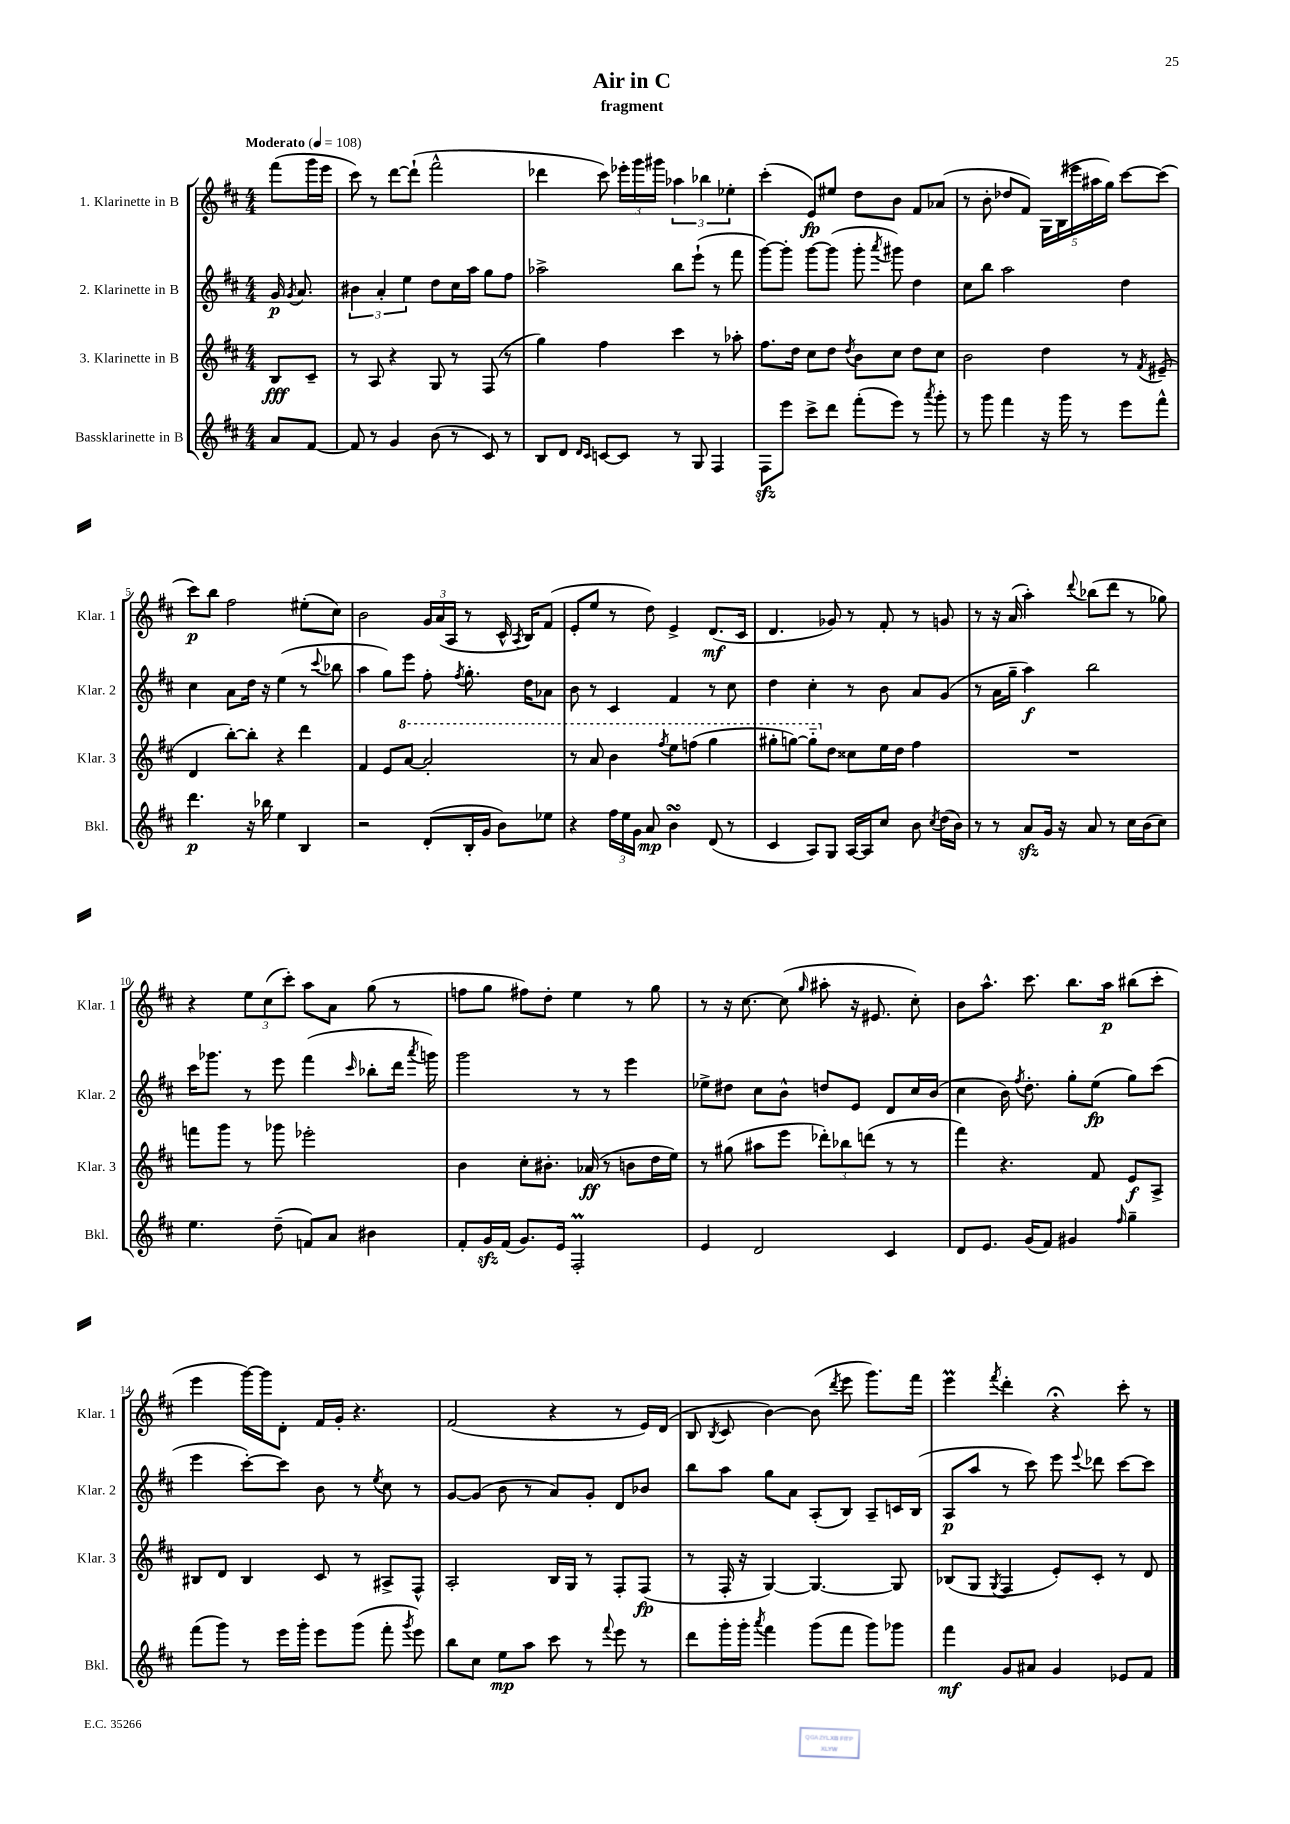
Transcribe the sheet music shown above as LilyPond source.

\header { title = "Air in C" subtitle = "fragment" }
<<
\new StaffGroup <<
\new Staff = "s0" \with { instrumentName = "1. Klarinette in B" shortInstrumentName = "Klar. 1" } {
    \clef treble \key d \major \numericTimeSignature \time 4/4 \partial 4 \tempo "Moderato" 4 = 108
    \autoBeamOff fis'''8[( g'''16 e'''16] |
    cis'''8) r8 d'''8[~ d'''8]-!( fis'''2-^ |
    des'''4 cis'''8) \tuplet 3/2 { ees'''16[-. g'''16 gis'''16] } \tuplet 3/2 { aes''4 bes''4 ees''4-. } |
    cis'''4-.( e'8[\fp) eis''8] d''8[ b'8] fis'8[ aes'8]( |
    r8 b'8-. des''8[ fis'8]) \tuplet 5/4 { g16[ b16( eis'''16 ais''16 g''16]) } cis'''8[~ cis'''8]( |
    cis'''8[\p) b''8] fis''2 eis''8[-.( cis''8]) |
    b'2 \tuplet 3/2 { g'16[ a'16( a16] } r8 cis'16-^ \acciaccatura { a8 } b16[) fis'8]( |
    e'8[-. e''8] r8 d''8) e'4-> d'8.[\mf( cis'16] |
    d'4. ges'8) r8 fis'8-. r8 g'8 |
    r8 r16 a'16( a''4-.) \appoggiatura { d'''8 } bes''8[( d'''8] r8 ges''8) |
    r4 \tuplet 3/2 { e''8[ cis''8( cis'''8]-.) } a''8[ a'8] g''8( r8 |
    f''8[ g''8] fis''8[) d''8]-. e''4 r8 g''8 |
    r8 r16 cis''8.~ cis''8( \grace { g''16 } ais''8-. r16 eis'8. cis''8-.) |
    b'8[ a''8.]-^ cis'''8. b''8.[ a''16]\p bis''8[( cis'''8]-. |
    e'''4 g'''16[~) g'''16 d'8]-. fis'16[ g'16]-. r4. |
    fis'2( r4 r8 e'16[) d'16]( |
    b8 \acciaccatura { b8 } cis'8 b'4~) b'8( \acciaccatura { d'''8 } e'''8 g'''8.[) fis'''16] |
    e'''4\prall \acciaccatura { fis'''8 } d'''4-. r4\fermata cis'''8-. r8 \bar "|." |
}
\new Staff = "s1" \with { instrumentName = "2. Klarinette in B" shortInstrumentName = "Klar. 2" } {
    \clef treble \key d \major \numericTimeSignature \time 4/4 \partial 4
    \autoBeamOff g'16\p \acciaccatura { g'8 } a'8. |
    \tuplet 3/2 { bis'4 a'4-. e''4 } d''8[ cis''16 a''16] g''8[ fis''8] |
    aes''2-> b''8[ e'''8]-!( r8 fis'''8 |
    g'''8[~) g'''8]-. g'''8[~ g'''8]( g'''8-. \acciaccatura { a'''8 } gis'''8) d''4 |
    cis''8[ b''8] a''2 d''4 |
    cis''4 a'8[ d''16] r16 e''4( r8 \appoggiatura { cis'''8 } bes''8 |
    a''4 g''8[) e'''8] fis''8-. \acciaccatura { fis''8 } g''8.-. d''16[ aes'8] |
    b'8 r8 cis'4 fis'4 r8 cis''8 |
    d''4 cis''4-. r8 b'8 a'8[ g'8]( |
    r8 a'16[ g''16]-- a''4\f) b''2 |
    cis'''16[ ges'''8.] r8 e'''8 fis'''4( \grace { cis'''16 } bes''8[-. d'''16] \acciaccatura { a'''8 } g'''16) |
    g'''2 r8 r8 e'''4 |
    ees''8[-> dis''8] cis''8[ b'8]-^ d''8[ e'8] d'8[ cis''16 b'16]( |
    cis''4 b'16) \acciaccatura { fis''8 } d''8.-. g''8[-. e''8]\fp( g''8[) cis'''8]( |
    e'''4 cis'''8[~-.) cis'''8] b'8 r8 \acciaccatura { e''8 } cis''8 r8 |
    g'8[~ g'8]( b'8 r8 a'8[) g'8]-. d'8[ bes'8] |
    b''8[ a''8] g''8[ a'8] a8[-.( b8]) a8[-- c'16 b16]( |
    a8[\p a''8] r8 cis'''8) e'''8 \appoggiatura { e'''8 } des'''8 cis'''8[~ cis'''8] \bar "|." |
}
\new Staff = "s2" \with { instrumentName = "3. Klarinette in B" shortInstrumentName = "Klar. 3" } {
    \clef treble \key d \major \numericTimeSignature \time 4/4 \partial 4
    \autoBeamOff b8[\fff cis'8]-- |
    r8 a8 r4 g8 r8 fis8( r8 |
    g''4) fis''4 cis'''4 r8 aes''8-. |
    fis''8.[ d''16] cis''8[ d''8] \acciaccatura { d''8 } b'8[ cis''8] d''8[ cis''8] |
    b'2 d''4 r8 \acciaccatura { fis'8 } eis'8--( |
    d'4 b''8[~-.) b''8]-. r4 d'''4 |
    fis'4 e'8[ \ottava #1 a''8]~ a''2-. |
    r8 a''8 b''4 \acciaccatura { fis'''8 } e'''8[ f'''8]( g'''4 |
    gis'''8[-. g'''8]~) g'''8[-_ \ottava #0 d''8] cisis''8[ e''16 d''16] fis''4 |
    R1 |
    f'''8[ g'''8] r8 ges'''8 ees'''2-. |
    b'4 cis''8[-. bis'8.]-. aes'16\ff( r8 b'8[ d''16 e''16]) |
    r8 gis''8( ais''8[ e'''8] \tuplet 3/2 { des'''8[-.) bes''8 d'''8]( } r8 r8 |
    fis'''4) r4. fis'8 e'8[\f a8]-> |
    bis8[ d'8] bis4 cis'8 r8 ais8[-> fis8]-^ |
    a2-. b16[ g16] r8 fis8[-. fis8]\fp( |
    r8 fis16-. r16 g4~) g4.~ g8 |
    bes8[( g8] \acciaccatura { g8 } fis4 e'8[-.) cis'8]-. r8 d'8 \bar "|." |
}
\new Staff = "s3" \with { instrumentName = "Bassklarinette in B" shortInstrumentName = "Bkl." } {
    \clef treble \key d \major \numericTimeSignature \time 4/4 \partial 4
    \autoBeamOff a'8[ fis'8]~ |
    fis'8 r8 g'4 b'8( r8 cis'8) r8 |
    b8[ d'8] \grace { d'16[ cis'16] } c'8[~ c'8] r8 g8 fis4 |
    fis8[\sfz e'''8] cis'''8[-> d'''8] fis'''8[-.( e'''8]) r8 \acciaccatura { a'''8 } g'''8-. |
    r8 g'''8 fis'''4 r16 g'''16 r8 e'''8[ fis'''8]-^ |
    d'''4.\p r16 bes''16 e''4 b4 |
    r2 d'8[-.( b16-. g'16] b'8[) ees''8] |
    r4 \tuplet 3/2 { fis''16[ e''16 g'16] } a'8\mp b'4\turn d'8( r8 |
    cis'4 a8[) g8] a16[~ a16 cis''8] b'8 \acciaccatura { cis''8 } d''16[( b'16]) |
    r8 r8 a'8[\sfz g'16] r16 a'8 r8 cis''16[ b'16( cis''8]) |
    e''4. d''8--( f'8[) a'8] bis'4 |
    fis'8[-. g'16\sfz fis'16]( g'8.[) e'16] fis2-.\prall |
    e'4 d'2 cis'4 |
    d'8[ e'8.] g'16[( fis'8]) gis'4 \grace { fis''16 } g''4-- |
    fis'''8[( g'''8]) r8 e'''16[ g'''16]-. e'''8[ g'''8]( fis'''8-. \acciaccatura { g'''8 } e'''8) |
    b''8[ cis''8] e''8[\mp a''8] cis'''8 r8 \appoggiatura { fis'''8 } e'''8 r8 |
    d'''8[ g'''16-. g'''16]-. \acciaccatura { a'''8 } fis'''4 g'''8[( fis'''8] g'''8[) ges'''8] |
    fis'''4\mf g'8[ ais'8] g'4 ees'8[ fis'8] \bar "|." |
}
>>
>>
